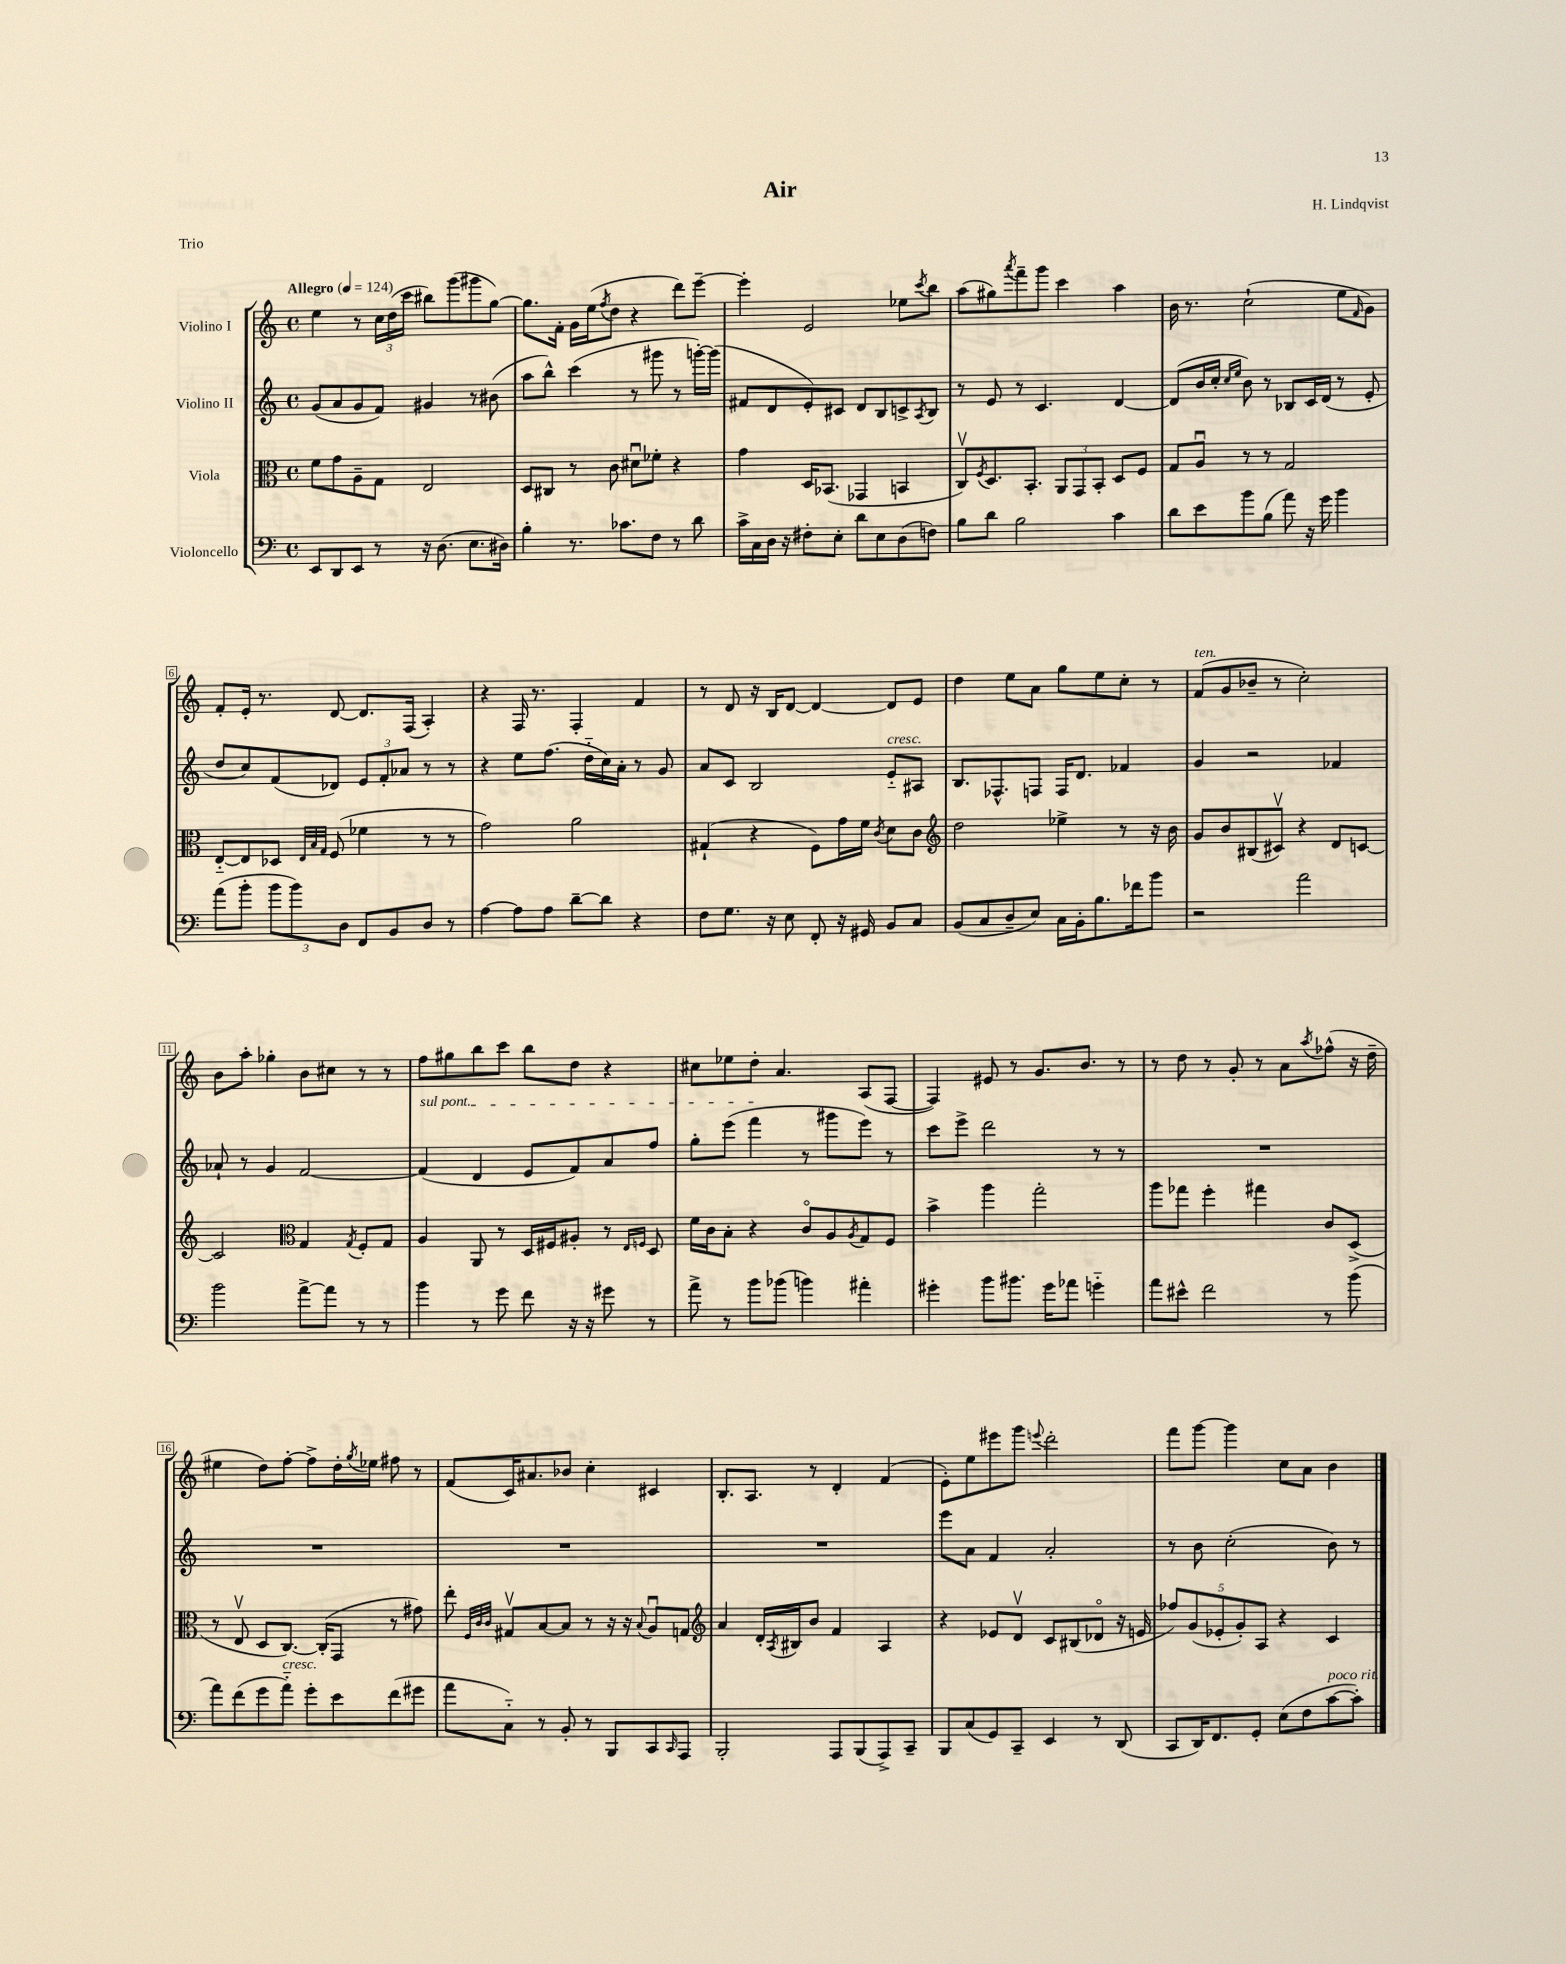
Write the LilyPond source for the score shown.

\header { title = "Air" composer = "H. Lindqvist" piece = "Trio" }
<<
\new StaffGroup <<
\new Staff = "s0" \with { instrumentName = "Violino I" } {
    \clef treble \key c \major \defaultTimeSignature \time 4/4 \tempo "Allegro" 4 = 124
    e''4 r8 \tuplet 3/2 { c''16 d''16( c'''16 } bis''8) g'''8( gis'''8 g''8~) |
    g''8. f'16-. g'16 e''16( \acciaccatura { f''8 } d''8 r4 d'''8) e'''8~-- |
    e'''4-. e'2 ees''8 \acciaccatura { c'''8 } b''8 |
    a''8( gis''8) \acciaccatura { a'''8 } f'''8-- g'''8 c'''4 a''4 |
    b'16 r8. c''2-!( e''8 \grace { f'16 } g'8) |
    f'8-. e'16-. r8. d'8~ d'8. f16( a4-.) |
    r4 f16 r8. f4-. f'4 |
    r8 d'8 r16 b16 d'8~ d'4~ d'8 e'8 |
    d''4 e''8 a'8 g''8 e''8 c''8-. r8 |
    f'8^\markup { \italic "ten." }( g'8 bes'8-- r8 c''2-.) |
    b'8 a''8-. ges''4-. b'8 cis''8 r8 r8 |
    f''8 gis''8 b''8 c'''8 b''8 d''8 r4 |
    cis''8 ees''8 d''8-. a'4. a8( f8~ |
    f4) eis'8 r8 g'8. b'8. r8 |
    r8 d''8 r8 g'8-. r8 a'8 \acciaccatura { a''8 } fes''8-^( r16 d''16-- |
    eis''4 d''8) f''8~-. f''8-> d''16-. \acciaccatura { g''8 } ees''16 fis''8 r8 |
    f'8( c'16) ais'8. bes'8 c''4-. cis'4 |
    b8.-. a8. r8 d'4-. f'4( |
    e'8-.) e''8 eis'''8 g'''8 \appoggiatura { e'''8 } d'''2-. |
    f'''8 g'''8~ g'''4 c''8 a'8 b'4 \bar "|." |
}
\new Staff = "s1" \with { instrumentName = "Violino II" } {
    \clef treble \key c \major \defaultTimeSignature \time 4/4
    g'8( a'8 g'8 f'8) gis'4 r8 bis'8( |
    a''8 b''8-^) c'''4( r8 gis'''8 r8 g'''16~-.) g'''16( |
    fis'8 d'8 e'8-.) cis'8 d'8 b8 c'8-> \acciaccatura { a8 } b8 |
    r8 e'8 r8 c'4. d'4~ |
    d'8( b'16 c''16-. \grace { c''16 e''16 } b'8) r8 bes8 c'16 d'16( r8 e'8-. |
    d''8 c''8) f'8( des'8) \tuplet 3/2 { e'8 f'8-. aes'8 } r8 r8 |
    r4 e''8 f''8.( d''16-_ c''16) a'16-. r8 g'8 |
    a'8 c'8 b2 e'8-_^\markup { \italic "cresc." } ais8 |
    b8. fes8.-^ f8 f16 d'8. fes'4 |
    g'4 r2 fes'4 |
    aes'8-! r8 g'4 f'2~ |
    \once \override TextSpanner.bound-details.left.text = \markup { \italic "sul pont." } f'4\startTextSpan( d'4 e'8 f'8) a'8 f''8 |
    g''8-. e'''8( f'''4\stopTextSpan r8 gis'''8 e'''8) r8 |
    c'''8 e'''8-> d'''2 r8 r8 |
    R1 |
    R1 |
    R1 |
    R1 |
    e'''8 a'8 f'4 a'2-. |
    r8 b'8 c''2-.( b'8) r8 \bar "|." |
}
\new Staff = "s2" \with { instrumentName = "Viola" } {
    \clef alto \key c \major \defaultTimeSignature \time 4/4
    f'8 g'8 a8-- g8 e2 |
    d8 cis8 r8 c'8 dis'8\downbow fes'8-. r4 |
    g'4 d16 bes,8.( ges,4 b,4 |
    c8\upbow) \acciaccatura { f8 } d8. b,8.-. \tuplet 3/2 { a,8 g,8 b,8-. } d8 f8 |
    g8 a8\downbow r8 r8 g2 |
    e8~-_ e8 des8 \grace { e32 b32 g32 } f8( fes'4 r8 r8 |
    g'2) a'2 |
    gis4-!( r4 f8) g'16 f'16 \acciaccatura { c'8 } d'8 c'8 |
    \clef treble d''2 ees''4-> r8 r16 b'16 |
    g'8 b'8 bis8( cis'8\upbow) r4 d'8 c'8~ |
    c'2 \clef alto g4 \acciaccatura { g8 } f8-. g8 |
    a4 a,8 r8 d16 fis16 ais8-. r8 \grace { e16 f16 } d8 |
    f'16 c'16 b8-. r4 c'8\flageolet a8 \acciaccatura { a8 } g8 f8 |
    b'4-> a''4 g''2-. |
    a''8 ges''8 f''4-. gis''4 c'8 d8->( |
    r8 e8\upbow d8 c8.~) c16-.( g,8 r8 gis'8) |
    e''8-. \grace { f32 c'32 c'32 } gis8\upbow b8~ b8 r8 r16 r16 \appoggiatura { b8 } a8\downbow g8 |
    \clef treble a'4 d'16-. \acciaccatura { a8 } bis16 b'8 f'4 a4 |
    r4 ees'8 d'8\upbow c'8 bis8( des'8\flageolet r16 e'16 |
    \tuplet 5/4 { fes''8) g'8( ees'8-. g'8-.) a8 } r4 c'4 \bar "|." |
}
\new Staff = "s3" \with { instrumentName = "Violoncello" } {
    \clef bass \key c \major \defaultTimeSignature \time 4/4
    e,8 d,8 e,8 r8 r16 d8.( e8. dis16) |
    b4-. r8. ces'8. f8 r8 d'8 |
    c'16-> c16 d16 r16 fis8-. e8-. d'8 e8 d8( f8) |
    b8 d'8 b2 c'4 |
    d'8 e'8 b'8 b8( a'8) r16 g'16 b'4 |
    a'8( b'8-. \tuplet 3/2 { b'8 b'8) d8 } f,8 b,8 d8 r8 |
    a4~ a8 a8 d'8~-- d'8 r4 |
    f8 g8. r16 e8 f,8-. r16 gis,16 b,8 c8 |
    b,8( c8 d8-- e8) c16 b,16-. b8. fes'16 b'8 |
    r2 a'2 |
    b'2 a'8~-> a'8 r8 r8 |
    b'4 r8 g'8 f'8 r16 r16 gis'8 r8 |
    a'8-> r8 b'8 bes'8( b'4) ais'4-. |
    gis'4-. b'8 bis'8. gis'16 aes'8 g'4-_ |
    a'8 eis'8-^ f'2 r8 b'8( |
    a'8) f'8( g'8 a'8-_^\markup { \italic "cresc." }) g'8-. e'8 f'8( gis'8 |
    a'8 c8-_) r8 b,8-. r8 b,,8 c,8 \grace { c,16 } a,,8 |
    b,,2-. a,,8 b,,8( a,,8->) c,8-- |
    b,,8 c8( g,8) c,8-- e,4 r8 d,8( |
    c,8 d,16) f,8. g,8-. e8( f8 c'8~^\markup { \italic "poco rit." } c'8-.) \bar "|." |
}
>>
>>
\layout { \context { \Score \override BarNumber.stencil = #(make-stencil-boxer 0.1 0.3 ly:text-interface::print) } }
